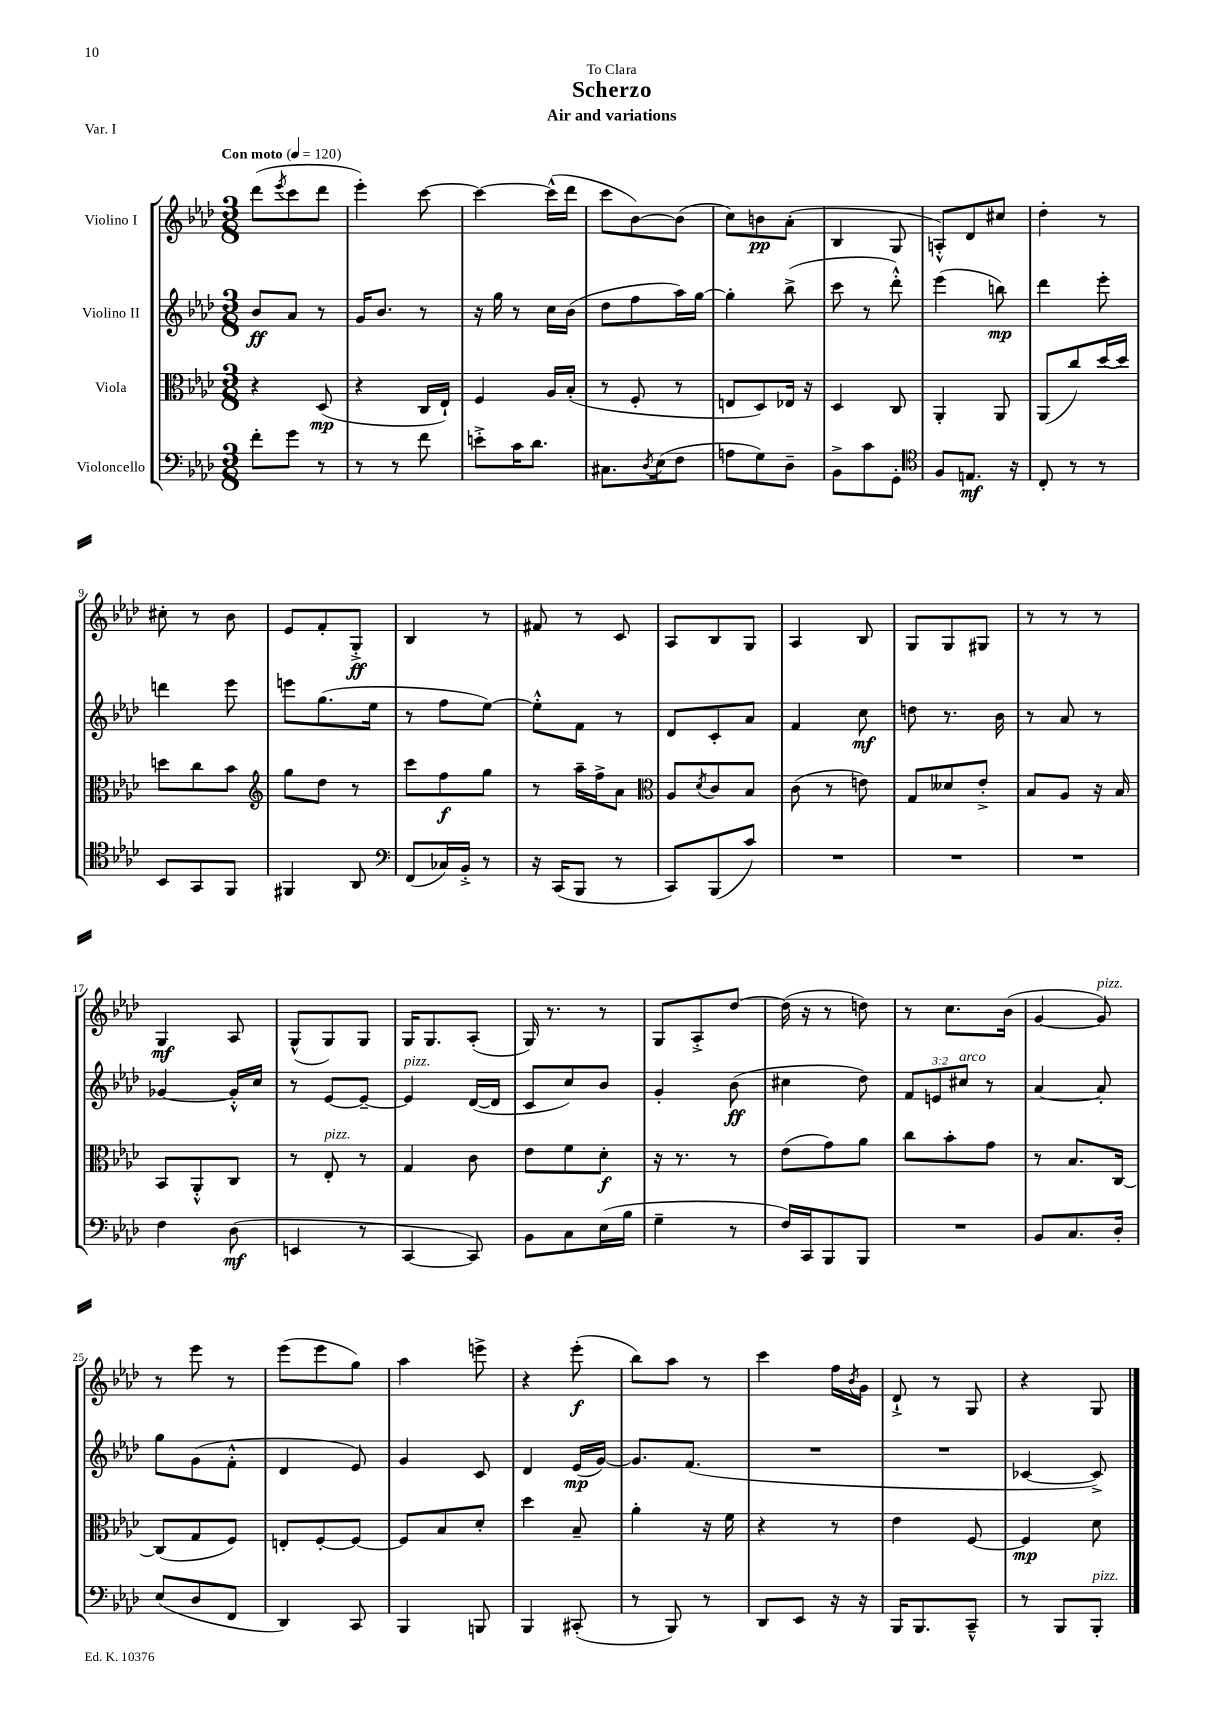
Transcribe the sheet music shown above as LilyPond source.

\header { title = "Scherzo" subtitle = "Air and variations" dedication = "To Clara" piece = "Var. I" }
<<
\new StaffGroup <<
\new Staff = "s0" \with { instrumentName = "Violino I" } {
    \clef treble \key aes \major \numericTimeSignature \time 3/8 \tempo "Con moto" 4 = 120
    des'''8( \acciaccatura { ees'''8 } c'''8 des'''8 |
    ees'''4-.) c'''8~ |
    c'''4~ c'''16-^( des'''16 |
    c'''8 bes'8~) bes'8( |
    c''8) b'8\pp aes'8-.( |
    bes4 g8 |
    a8-.-^) des'8 cis''8 |
    des''4-. r8 |
    cis''8-. r8 bes'8 |
    ees'8 f'8-. g8-.->\ff |
    bes4 r8 |
    fis'8 r8 c'8 |
    aes8 bes8 g8 |
    aes4 bes8 |
    g8 g8 gis8 |
    r8 r8 r8 |
    g4\mf aes8 |
    g8-^( g8) g8 |
    g16 g8. aes8-.( |
    g16) r8. r8 |
    g8 aes8-.-> des''8~ |
    des''16( r16 r8 d''8) |
    r8 c''8. bes'16( |
    g'4~ g'8^\markup { \italic "pizz." }) |
    r8 ees'''8 r8 |
    ees'''8( ees'''8 g''8) |
    aes''4 e'''8-> |
    r4 ees'''8-.\f( |
    bes''8) aes''8 r8 |
    c'''4 f''16 \acciaccatura { bes'8 } g'16 |
    des'8-!-> r8 g8 |
    r4 g8 \bar "|." |
}
\new Staff = "s1" \with { instrumentName = "Violino II" } {
    \clef treble \key aes \major \numericTimeSignature \time 3/8 \override Staff.TupletNumber.text = #tuplet-number::calc-fraction-text
    bes'8\ff aes'8 r8 |
    g'16 bes'8. r8 |
    r16 g''16 r8 c''16 bes'16( |
    des''8 f''8 aes''16) g''16~ |
    g''4-. bes''8->( |
    c'''8 r8 des'''8-.-^) |
    ees'''4( b''8\mp) |
    des'''4 ees'''8-. |
    d'''4 ees'''8 |
    e'''8 g''8.( ees''16 |
    r8 f''8 ees''8~) |
    ees''8-.-^ f'8 r8 |
    des'8 c'8-. aes'8 |
    f'4 c''8\mf |
    d''8 r8. bes'16 |
    r8 aes'8 r8 |
    ges'4~ ges'16-.-^ c''16 |
    r8 ees'8~ ees'8~-- |
    ees'4^\markup { \italic "pizz." } des'16~( des'16 |
    c'8 c''8) bes'8 |
    g'4-. bes'8\ff( |
    cis''4 des''8) |
    \tuplet 3/2 { f'8 e'8 cis''8^\markup { \italic "arco" } } r8 |
    aes'4~ aes'8-. |
    g''8 g'8( f'8-.-^ |
    des'4 ees'8) |
    g'4 c'8 |
    des'4 ees'16\mp( g'16~) |
    g'8. f'8.( |
    R4. |
    R4. |
    ces'4~ ces'8->) \bar "|." |
}
\new Staff = "s2" \with { instrumentName = "Viola" } {
    \clef alto \key aes \major \numericTimeSignature \time 3/8
    r4 des8\mp( |
    r4 c16 ees16-!) |
    f4 aes16 bes16-.( |
    r8 f8-. r8 |
    e8 des8) ees16 r16 |
    des4 c8 |
    aes,4-. aes,8 |
    aes,8( c''8) des''16~ des''16 |
    d''8 c''8 bes'8 |
    \clef treble g''8 des''8 r8 |
    c'''8 f''8\f g''8 |
    r8 aes''16-- f''16-> aes'8 |
    \clef alto aes8 \acciaccatura { des'8 } c'8 bes8 |
    c'8( r8 e'8) |
    g8 deses'8 ees'8-.-> |
    bes8 aes8 r16 bes16 |
    bes,8 aes,8-.-^ c8 |
    r8 ees8-.^\markup { \italic "pizz." } r8 |
    g4 c'8 |
    ees'8 f'8 des'8-.\f |
    r16 r8. r8 |
    ees'8( g'8) aes'8 |
    c''8 bes'8-. g'8 |
    r8 bes8. c16~ |
    c8( g8 f8) |
    e8-. f8~-. f8~ |
    f8 bes8 des'8-. |
    des''4 bes8-- |
    aes'4-. r16 f'16 |
    r4 r8 |
    ees'4 f8~ |
    f4\mp des'8 \bar "|." |
}
\new Staff = "s3" \with { instrumentName = "Violoncello" } {
    \clef bass \key aes \major \numericTimeSignature \time 3/8
    f'8-. g'8 r8 |
    r8 r8 f'8 |
    e'8-.-> c'16 des'8. |
    cis8. \acciaccatura { des8 } ees16( f8 |
    a8 g8) des8-- |
    bes,8-> c'8 g,8-. |
    \clef tenor f8 e8.\mf r16 |
    c8-. r8 r8 |
    bes,8 g,8 f,8 |
    fis,4 aes,8 |
    \clef bass f,8( ces16) bes,16-.-> r8 |
    r16 c,16( bes,,8 r8 |
    c,8) bes,,8( c'8) |
    R4. |
    R4. |
    R4. |
    f4 des8\mf( |
    e,4 r8 |
    c,4~ c,8) |
    bes,8 c8 ees16( bes16 |
    g4-- r8 |
    f16) c,16 bes,,8 bes,,8 |
    R4. |
    bes,8 c8. des16-. |
    ees8( des8 f,8 |
    des,4) c,8 |
    bes,,4 b,,8 |
    bes,,4 cis,8-.( |
    r8 bes,,8) r8 |
    des,8 ees,8 r16 r16 |
    bes,,16 bes,,8. c,8---^ |
    r8 bes,,8 bes,,8-.^\markup { \italic "pizz." } \bar "|." |
}
>>
>>
